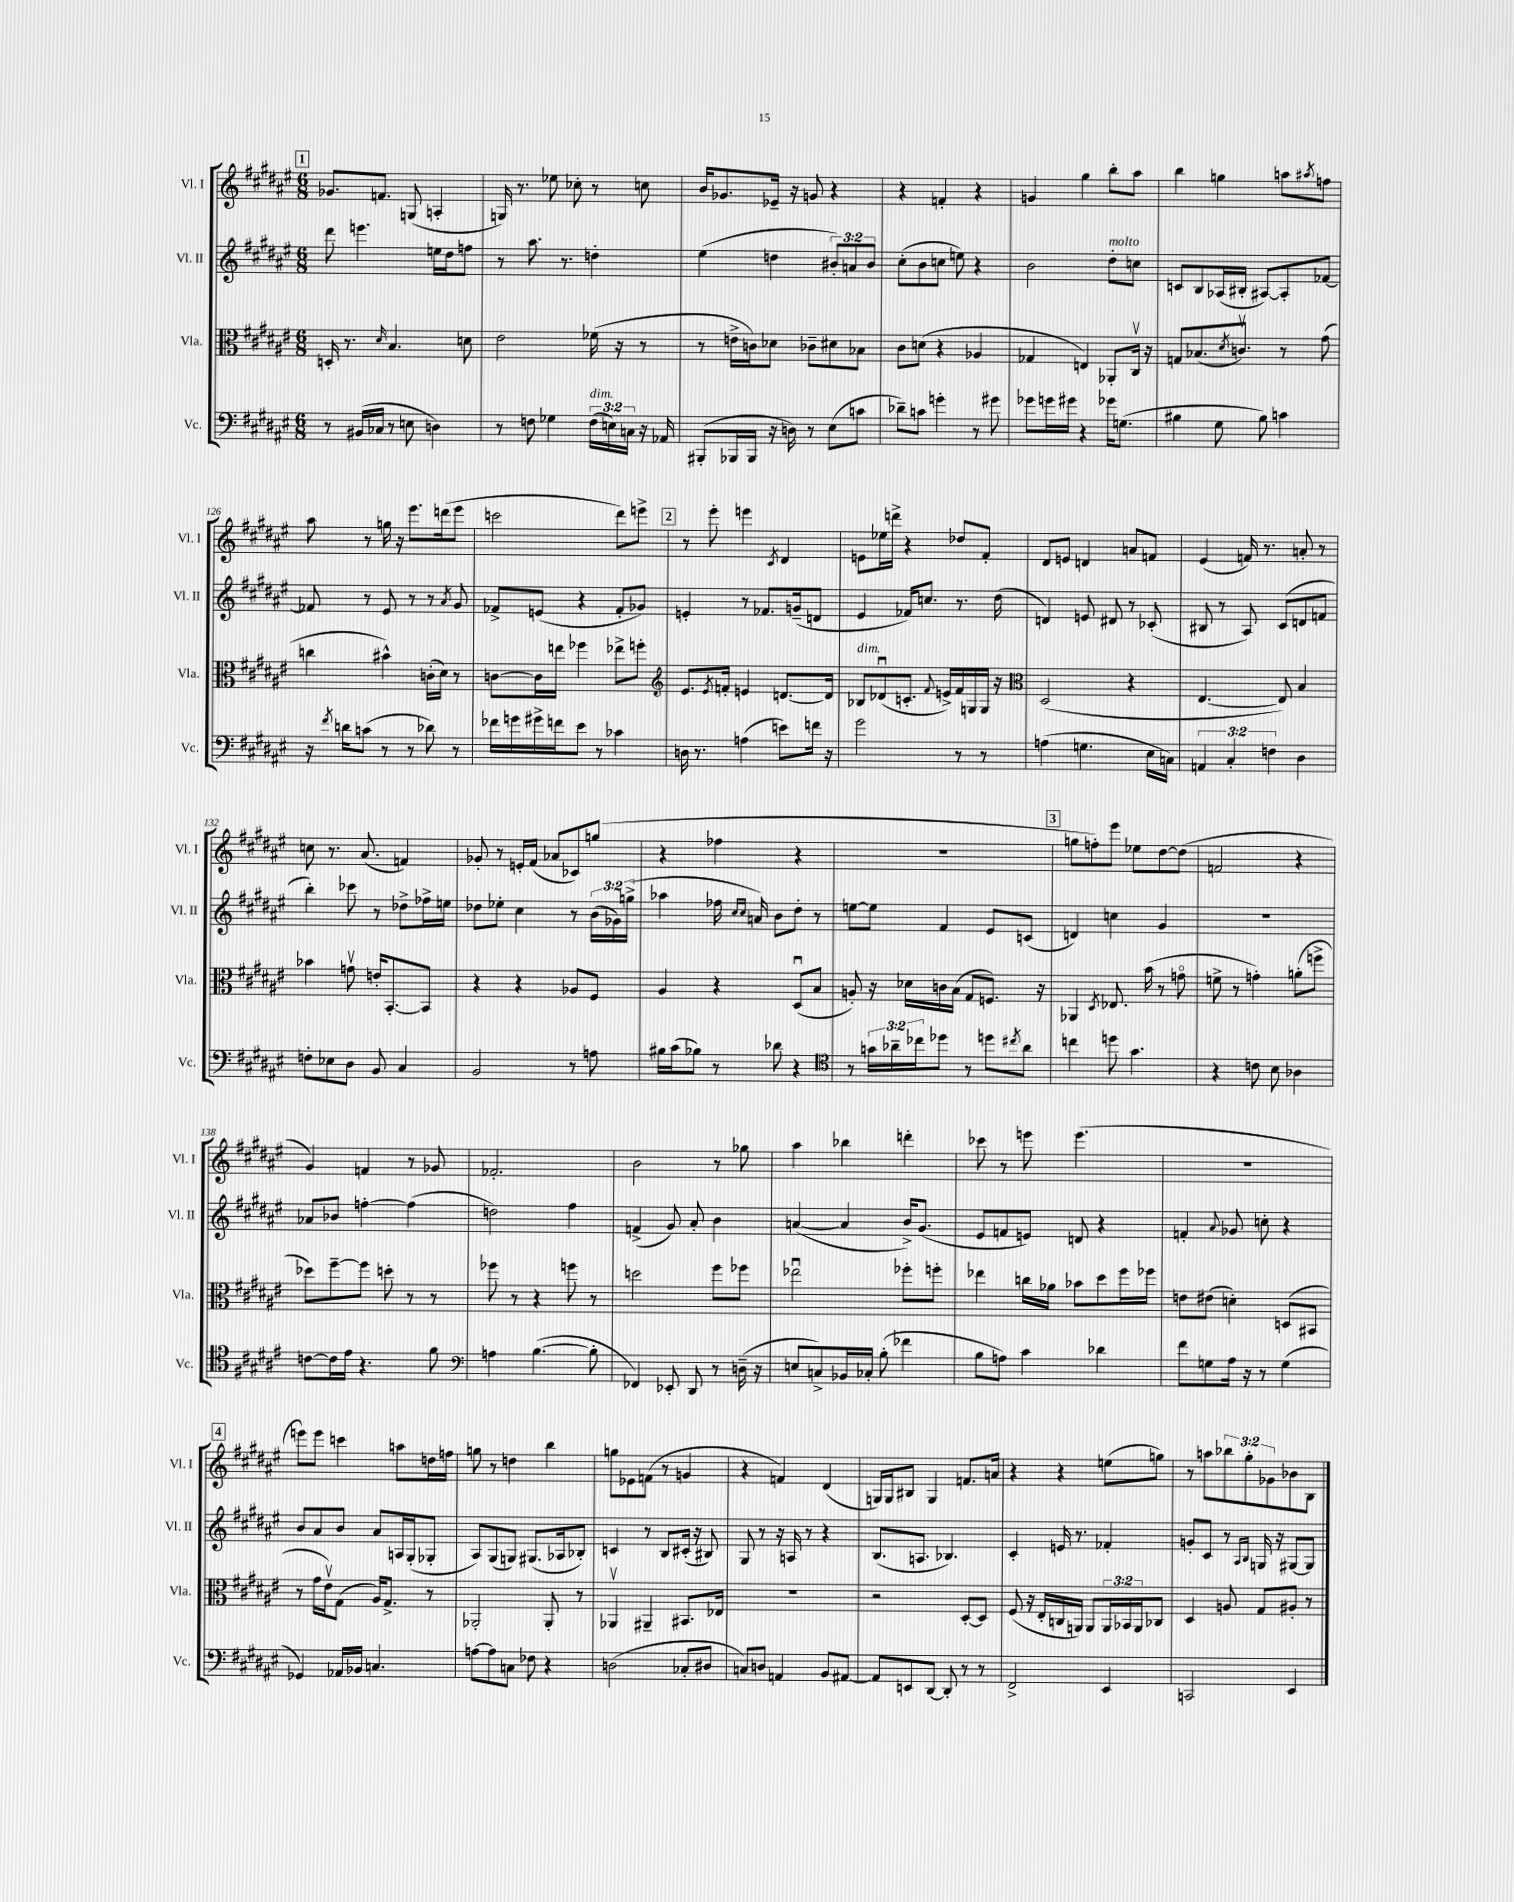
<<
\new StaffGroup <<
\new Staff = "s0" \with { instrumentName = "Vl. I" shortInstrumentName = "Vl. I" } {
    \clef treble \key fis \major \numericTimeSignature \time 6/8 \override Staff.TupletNumber.text = #tuplet-number::calc-fraction-text
    \mark \markup { \box "1" } ges'8. f'8. g8( a4-. |
    g16) r8. ees''8 ces''8-. r8 c''8 |
    b'16 ges'8. ees'16-- r16 g'8 r4 |
    r4 f'4-. r4 |
    g'4 gis''4 b''8-. ais''8 |
    b''4 g''4 a''8 \acciaccatura { ais''8 } f''8 |
    ais''8 r8 g''16 r16 eis'''8. d'''16( eis'''8 |
    c'''2 dis'''8) e'''8-> |
    \mark \markup { \box "2" } r8 eis'''8-. e'''4 \acciaccatura { cis'8 } dis'4 |
    e'8 ees''16 d'''16-> r4 des''8 fis'8-. |
    dis'8 e'8 d'4 a'8 f'8 |
    eis'4( f'16) r8. a'8-. r8 |
    c''8 r8. ais'8.( f'4) |
    ges'8-. r8 e'16-. fis'16( aes'8 ces'8) g''8( |
    r4 fes''4 r4 |
    R2. |
    \mark \markup { \box "3" } g''8 f''8-.) eis'''8 ees''8 dis''8~ dis''8( |
    f'2 r4 |
    gis'4) f'4 r8 ges'8 |
    fes'2.-. |
    b'2 r8 ges''8 |
    ais''4 bes''4 d'''4-. |
    ces'''8 r8 e'''8 e'''4.( |
    R2. |
    \mark \markup { \box "4" } e'''8) e'''8 c'''4 a''8 d''16 f''16 |
    g''8 r8 d''4 b''4 |
    g''8 ees'8 f'8( r8 g'4 |
    r4 f'4) dis'4( |
    g16) g16 bis8 g4 f'8. a'16 |
    r4 r4 e''8( g''8) |
    r8 a''8 \tuplet 3/2 { bes''8 gis''8-. ges'8 } bes'8 b8 \bar "|." |
}
\new Staff = "s1" \with { instrumentName = "Vl. II" shortInstrumentName = "Vl. II" } {
    \clef treble \key fis \major \numericTimeSignature \time 6/8 \override Staff.TupletNumber.text = #tuplet-number::calc-fraction-text
    \mark \markup { \box "1" } dis'''8 e'''4. e''16 dis''16 f''8 |
    r8 ais''8. r8. d''4-. |
    eis''4( d''4 \tuplet 3/2 { bis'8-.) a'8 bis'8 } |
    cis''8-.( b'8 c''8 e''8) r4 |
    b'2 dis''8-.^\markup { \italic "molto" } c''8 |
    c'8 b8 aes16( bis16-. ais8~) ais8-. fes'8~ |
    fes'8 r8 eis'8 r8 r8 \acciaccatura { ais'8 } gis'8 |
    fes'8-> e'8( r4 fes'8-. ges'8) |
    \mark \markup { \box "2" } e'4-. r8 fes'8. g'16--( d'8 |
    eis'4 fes'16) c''8. r8. dis''16( |
    d'4) e'8 dis'8 r8 ces'8-.( |
    bis8 r8 ais8) cis'8( d'8 f'8 |
    b''4-.) ces'''8 r8 des''8-> fes''16-> e''16 |
    des''8 ees''8-. cis''4 r8 \tuplet 3/2 { b'16( ges'16) g''16->( } |
    aes''4 fes''16 \grace { cis''16 cis''16 } a'16) b'8 dis''8-. r8 |
    e''8~ e''8 fis'4 eis'8 c'8( |
    \mark \markup { \box "3" } d'4) c''4 gis'4 |
    r2. |
    aes'8 bes'8 f''4~-. f''4( |
    d''2) fis''4 |
    f'4->( gis'8) ais'8-. b'4 |
    a'4~( a'4 b'16->) gis'8.( |
    eis'8 f'8 e'8) d'8 r4 |
    f'4-. \appoggiatura { ais'8 } ges'8 c''8-. r4 |
    \mark \markup { \box "4" } b'8 ais'8 b'8 ais'8 a16 gis16-.( ges8-. |
    ais8) gis8( g8) gis8.( aes16 bes8-.) |
    c'4 r8 b8 cis'16-.( r16 bis8) |
    gis8 r8 r16 a16 r8 r4 |
    b8.( a8. bes4.) |
    cis'4-. e'16 r8. fes'4-. |
    g'8-. cis'8 r8 \grace { ais16 b16 } g16 r16 gis8~ gis8 \bar "|." |
}
\new Staff = "s2" \with { instrumentName = "Vla." shortInstrumentName = "Vla." } {
    \clef alto \key fis \major \numericTimeSignature \time 6/8 \override Staff.TupletNumber.text = #tuplet-number::calc-fraction-text
    \mark \markup { \box "1" } d16-. r8. \grace { dis'16 } b4. d'8 |
    eis'2 fes'16( r16 r8 |
    r8 e'16-> c'16) des'8 ces'8-- dis'8 bes8 |
    cis'8 d'8( r4 aes4 |
    ges4 e4) aes,8-. cis16\upbow r16 |
    g8 bes8.( \acciaccatura { dis'8 } c'8.\upbow) r8 gis'8( |
    c''4 bis'4-^) c'16-.( dis'16) r8 |
    c'8~ c'16 e''16 fes''4 ees''8-> f''8-. |
    \mark \markup { \box "2" } \clef treble eis'8. \acciaccatura { eis'8 } f'16-. e'4 d'8.~ d'16 |
    bes8^\markup { \italic "dim." } des'8\downbow( c'8.-. \appoggiatura { fis'8 } e'16->) fis'16 g16 g16 r16 |
    \clef alto dis2( r4 |
    eis4.~ eis8) b4 |
    bes'4 g'8\upbow e'16-. b,8.~-. b,8 |
    r4 r4 aes8 fis8 |
    ais4 r4 dis8\downbow( b8 |
    a8-.) r16 des'16 c'16 b16( gis8 f8.) r16 |
    \mark \markup { \box "3" } aes,4 \acciaccatura { dis8 } ees8. b'16( r8 g'8\flageolet |
    f'8-> r8 g'4-.) a'8-.( f''8-> |
    des''8) fis''8~-- fis''8 d''8-. r8 r8 |
    fes''8 r8 r4 f''8 r8 |
    d''2 fis''8 fes''8 |
    ees''2\downbow fes''8-. f''8-. |
    ees''4 c''16 aes'16 bes'8 dis''8 fis''16 fes''16 |
    e'8 eis'8( d'4-.) d8( bis,8 |
    \mark \markup { \box "4" } r8 gis'16 eis'16\upbow) gis8( ais16) gis8.-> r8 |
    aes,2-. aes,8-. r8 |
    aes,4\upbow ais,4-- bis,8. ees16 |
    R2. |
    r2 dis8~-. dis8 |
    fis8( r16 eis16-. c16 a,16) a,8 \tuplet 3/2 { a,16 bes,16 a,16 } ces8 |
    dis4 a8 gis8 ais8-. r8 \bar "|." |
}
\new Staff = "s3" \with { instrumentName = "Vc." shortInstrumentName = "Vc." } {
    \clef bass \key fis \major \numericTimeSignature \time 6/8 \override Staff.TupletNumber.text = #tuplet-number::calc-fraction-text
    \mark \markup { \box "1" } r8 bis,16( ces16 r8 e8 d4) |
    r8 f8 ges4 \tuplet 3/2 { f16^\markup { \italic "dim." }( e16) c16 } r16 aes,16 |
    bis,,8-.( bes,,16 bes,,16 r16 d16) r8 eis8( c'8 |
    des'8--) c'8 g'4-. r8 gis'8 |
    ges'8 g'16 gis'16 r4 ges'16 g8.( |
    bis4 gis8 bis8) c'4 |
    r16 \acciaccatura { fis'8 } d'16 c'8( r8 r8 des'8) r8 |
    fes'16 g'16 gis'16-> f'16 eis'8 r8 ces'4 |
    \mark \markup { \box "2" } d16 r8. a4( e'8) f'16 r16 |
    gis'2 r8 r8 |
    a4( g4. eis16 c16) |
    \tuplet 3/2 { a,4 cis4-. f4 } dis4 |
    f8-. ees8 dis8 b,8 cis4 |
    b,2 r8 a8 |
    bis16 cis'16( bes8) r8 des'8 r4 |
    \clef tenor r8 \tuplet 3/2 { g'16 aes'16-- ces''16 } des''8 r8 d''8 \acciaccatura { cis''8 } aes'8 |
    \mark \markup { \box "3" } c''4 d''8 gis'4. |
    r4 c'8 b8 aes4 |
    c'8~ c'16 eis'16 r4. fis'8 |
    \clef bass a4 b4.~( b8-. |
    fes,4) ees,8-. dis,8 r8 d16--( r16 |
    e8 c8->) bes,16 ces16-. b8-.( fes'4 |
    b8 a8) cis'4 des'4 |
    fis'8 g8 ais16 r16 r8 g4( |
    \mark \markup { \box "4" } ges,4) aes,16 bes,16 c4. |
    a8~ a8 c8 fes8 r4 |
    d2( ces8-. dis8 |
    c8) d8 a,4 b,8 ais,8~ |
    ais,8 e,8 dis,8~ dis,8-. r8 r8 |
    fis,2-> eis,4 |
    c,2 eis,4 \bar "|." |
}
>>
>>
\layout { \context { \Score currentBarNumber = #120 } }
